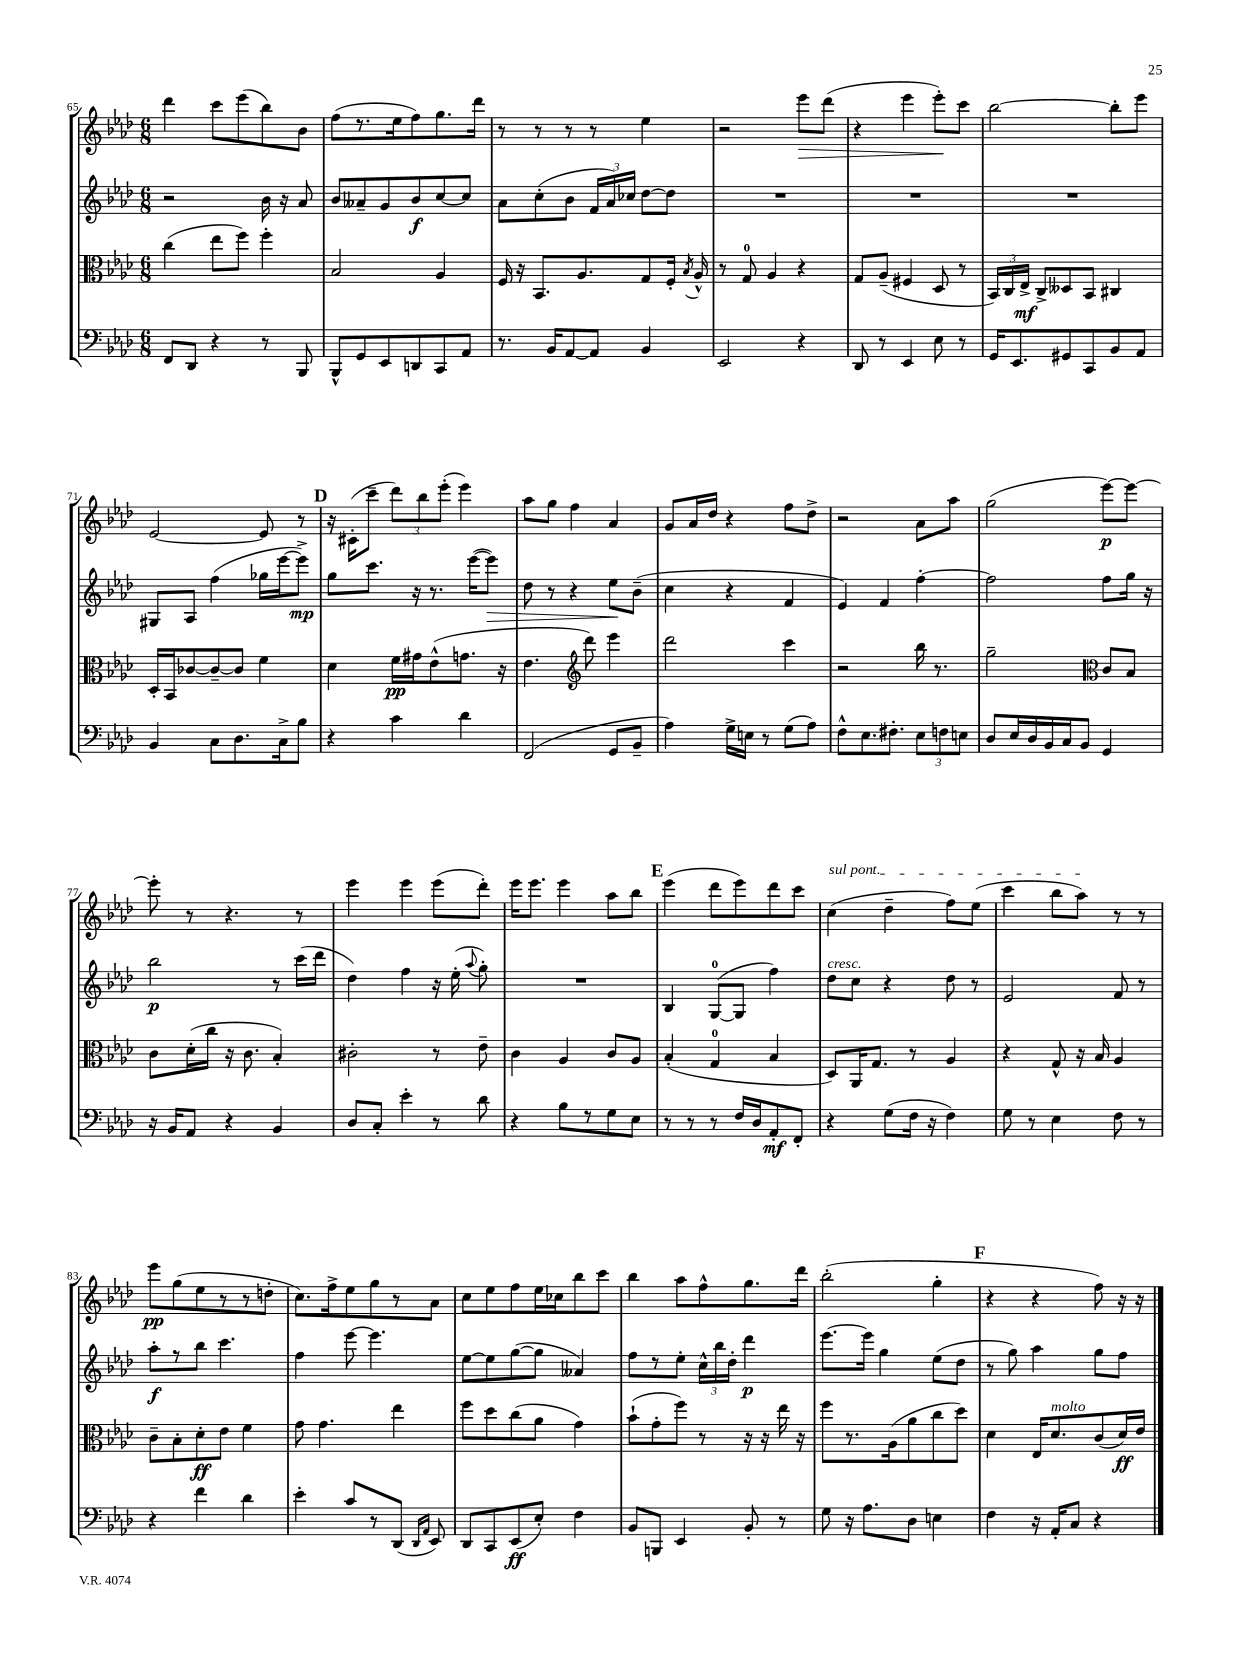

**kern	**dynam	**kern	**dynam	**kern	**dynam	**kern	**dynam
*part4	*part4	*part3	*part3	*part2	*part2	*part1	*part1
*staff4	*staff4	*staff3	*staff3	*staff2	*staff2	*staff1	*staff1
*clefF4	*	*clefC3	*	*clefG2	*	*clefG2	*
*k[b-e-a-d-]	*	*k[b-e-a-d-]	*	*k[b-e-a-d-]	*	*k[b-e-a-d-]	*
*M6/8	*	*M6/8	*	*M6/8	*	*M6/8	*
=65	=65	=65	=65	=65	=65	=65	=65
8FF/L	.	(4cc\	.	2r	.	4ddd-\	.
8DD-/J	.	.	.	.	.	.	.
4r	.	8ee-\L	.	.	.	8ccc\L	.
.	.	8ff\J)	.	.	.	(8eee-\	.
8r	.	4ff'\	.	16b-\	.	8bb-\)	.
.	.	.	.	16r	.	.	.
8BBB-/	.	.	.	8a-/	.	8b-\J	.
=66	=66	=66	=66	=66	=66	=66	=66
8BBB-^^/L	.	2B-/	.	8b-/L	.	(8ff\L	.
8GG/	.	.	.	8a--X~/	.	8.r	.
8EE-/	.	.	.	8g/	.	.	.
.	.	.	.	.	.	16ee-\k	.
8DDn/	.	.	.	8b-/	f	8ff\)	.
8CC/	.	4A-/	.	[8cc/	.	8.gg\	.
8AA-/J	.	.	.	8cc/J]	.	.	.
.	.	.	.	.	.	16ddd-\Jk	.
=67	=67	=67	=67	=67	=67	=67	=67
8.r	.	16F/	.	8a-\L	.	8r	.
.	.	16r	.	.	.	.	.
.	.	8.BB-/L	.	(8cc'\	.	8r	.
16BB-/KL	.	.	.	.	.	.	.
[8AA-/	.	.	.	8b-\J	.	8r	.
.	.	8.A-/	.	.	.	.	.
8AA-/J]	.	.	.	24f/LL	.	8r	.
.	.	.	.	24a-/)	.	.	.
.	.	.	.	24cc-X/JJ	.	.	.
4BB-/	.	8G/	.	[8dd-\L	.	4ee-\	.
.	.	16F'/Jk	.	8dd-\J]	.	.	.
.	.	8qB-/	.	.	.	.	.
.	.	16A-^^/	.	.	.	.	.
=68	=68	=68	=68	=68	=68	=68	=68
2EE-/	.	8r	.	2.r	.	2r	.
.	.	8G/	.	.	.	.	.
.	.	4A-/	.	.	.	.	.
!	!	!	!	!	!	!	!LO:HP:b
4r	.	4r	.	.	.	8eee-\L	>
.	.	.	.	.	.	(8ddd-\J	.
=69	=69	=69	=69	=69	=69	=69	=69
8DD-/	.	8G/L	.	2.r	.	4r	.
8r	.	(8A-~/J	.	.	.	.	.
4EE-/	.	4F#X/	.	.	.	4eee-\	.
8E-\	.	8D-/	.	.	.	8eee-'\L)	.
8r	.	8r	.	.	.	8ccc\J	]
=70	=70	=70	=70	=70	=70	=70	=70
16GG/KL	.	24BB-/LL)	.	2.r	.	[2bb-\	.
.	.	24C/	.	.	.	.	.
8.EE-/	.	.	.	.	.	.	.
.	.	24E-^/JJ	mf	.	.	.	.
.	.	8C^/L	.	.	.	.	.
8GG#X/	.	8D--X/	.	.	.	.	.
8CC/	.	8BB-/J	.	.	.	.	.
8BB-/	.	4C#X/	.	.	.	8bb-'\L]	.
8AA-/J	.	.	.	.	.	8eee-\J	.
!!LO:LB:g=z
=71	=71	=71	=71	=71	=71	=71	=71
4BB-/	.	16D-'/LL	.	8G#X/L	.	[2e-/	.
.	.	16BB-/J	.	.	.	.	.
.	.	[8c-X/	.	8A-/J	.	.	.
8C\L	.	8c-~/_	.	(4ff\	.	.	.
8.D-\	.	8c-/J]	.	.	.	.	.
.	.	4f\	.	16gg-X\LL	.	8e-/]	.
16C^\k	.	.	.	[16eee-\J	.	.	.
8B-\J	.	.	.	8eee-^\J])	mp	8r	.
!!LO:REH:place=s1:t=D
=72	=72	=72	=72	=72	=72	=72	=72
4r	.	4d-\	.	8gg\L	.	16r	.
.	.	.	.	.	.	(16c#X'\KL	.
.	.	.	.	8.ccc\J	.	8ccc~\J	.
4c\	.	16f\LL	pp	.	.	12ddd-\L)	.
.	.	16g#X\J	.	16r	.	.	.
.	.	.	.	.	.	12bb-\	.
.	.	(8e-^^\	.	8.r	.	.	.
.	.	.	.	.	.	(12eee-'\J	.
4d-\	.	8.gn\J	.	.	.	4eee-\)	.
.	.	.	.	([16eee-\KL	.	.	.
!	!	!	!	!	!LO:HP:b	!	!
.	.	.	.	8eee-\J])	>	.	.
.	.	16r	.	.	.	.	.
=73	=73	=73	=73	=73	=73	=73	=73
(2FF/	.	4.e-\	.	8dd-\	.	8aa-\L	.
.	.	.	.	8r	.	8gg\J	.
.	.	.	.	4r	.	4ff\	.
*	*	*clefG2	*	*	*	*	*
.	.	8ddd-\)	.	.	.	.	.
8GG/L	.	4eee-\	.	8ee-\L	.	4a-/	.
8BB-~/J	.	.	.	(8b-~\J	]	.	.
=74	=74	=74	=74	=74	=74	=74	=74
4A-\)	.	2ddd-\	.	4cc\	.	8g/L	.
.	.	.	.	.	.	16a-/L	.
.	.	.	.	.	.	16dd-/JJ	.
16G^\LL	.	.	.	4r	.	4r	.
16En\JJ	.	.	.	.	.	.	.
8r	.	.	.	.	.	.	.
(8G\L	.	4ccc\	.	4f/	.	8ff\L	.
8A-\J)	.	.	.	.	.	8dd-^\J	.
=75	=75	=75	=75	=75	=75	=75	=75
8F^^\L	.	2r	.	4e-/)	.	2r	.
8.E-\	.	.	.	.	.	.	.
.	.	.	.	4f/	.	.	.
8.F#X'\J	.	.	.	.	.	.	.
12E-\L	.	16bb-\	.	[4ff'\	.	8a-\L	.
.	.	8.r	.	.	.	.	.
12Fn\	.	.	.	.	.	.	.
.	.	.	.	.	.	8aa-\J	.
12En\J	.	.	.	.	.	.	.
=76	=76	=76	=76	=76	=76	=76	=76
8D-/L	.	2gg~\	.	2ff\]	.	(2gg\	.
16E-/L	.	.	.	.	.	.	.
16D-/	.	.	.	.	.	.	.
16BB-/	.	.	.	.	.	.	.
16C/J	.	.	.	.	.	.	.
8BB-/J	.	.	.	.	.	.	.
*	*	*clefC3	*	*	*	*	*
4GG/	.	8c/L	.	8ff\L	.	[8eee-\L)	p
.	.	8B-/J	.	16gg\Jk	.	8eee-\J_	.
.	.	.	.	16r	.	.	.
!!LO:LB:g=z
=77	=77	=77	=77	=77	=77	=77	=77
16r	.	8c\L	.	2bb-\	p	8eee-'\]	.
16BB-/KL	.	.	.	.	.	.	.
8AA-/J	.	(16d-'\L	.	.	.	8r	.
.	.	16cc\JJ	.	.	.	.	.
4r	.	16r	.	.	.	4.r	.
.	.	8.c\	.	.	.	.	.
4BB-/	.	4B-'/)	.	8r	.	.	.
.	.	.	.	(16ccc\LL	.	8r	.
.	.	.	.	16ddd-\JJ	.	.	.
=78	=78	=78	=78	=78	=78	=78	=78
8D-/L	.	2c#X'\	.	4dd-\)	.	4eee-\	.
8C'/J	.	.	.	.	.	.	.
4e-'\	.	.	.	4ff\	.	4eee-\	.
8r	.	8r	.	16r	.	(8eee-\L	.
.	.	.	.	(16ee-'\	.	.	.
.	.	.	.	8qqaa-/	.	.	.
8d-\	.	8e-~\	.	8gg'\)	.	8ddd-'\J)	.
=79	=79	=79	=79	=79	=79	=79	=79
4r	.	4c\	.	2.r	.	16eee-\KL	.
.	.	.	.	.	.	8.eee-\J	.
8B-\L	.	4A-/	.	.	.	4eee-\	.
8r	.	.	.	.	.	.	.
8G\	.	8c/L	.	.	.	8aa-\L	.
8E-\J	.	8A-/J	.	.	.	8bb-\J	.
!!LO:REH:place=s1:t=E
=80	=80	=80	=80	=80	=80	=80	=80
8r	.	(4B-'/	.	4B-/	.	(4eee-\	.
8r	.	.	.	.	.	.	.
8r	.	4G/	.	([8G/L	.	8ddd-\L	.
16F/LL	.	.	.	8G/J]	.	8eee-\)	.
16D-/J	.	.	.	.	.	.	.
8AA-'/	mf	4B-/	.	4ff\)	.	8ddd-\	.
8FF'/J	.	.	.	.	.	8ccc\J	.
=81	=81	=81	=81	=81	=81	=81	=81
!	!	!	!	!	!	!LO:TX:a:i:t=sul pont.	!
!	!	!	!	!LO:TX:a:i:t=cresc.	!	!	!
4r	.	8D-/L)	.	8dd-\L	.	(4cc\	.
.	.	16AA-/K	.	8cc\J	.	.	.
.	.	8.G/J	.	.	.	.	.
(8G\L	.	.	.	4r	.	4dd-~\	.
16F\Jk	.	8r	.	.	.	.	.
16r	.	.	.	.	.	.	.
4F\)	.	4A-/	.	8dd-\	.	8ff\L)	.
.	.	.	.	8r	.	(8ee-\J	.
=82	=82	=82	=82	=82	=82	=82	=82
8G\	.	4r	.	2e-/	.	4ccc\	.
8r	.	.	.	.	.	.	.
4E-\	.	8G^^/	.	.	.	8bb-\L	.
.	.	16r	.	.	.	8aa-\J)	.
.	.	16B-/	.	.	.	.	.
8F\	.	4A-/	.	8f/	.	8r	.
8r	.	.	.	8r	.	8r	.
!!LO:LB:g=z
=83	=83	=83	=83	=83	=83	=83	=83
4r	.	8c~\L	.	8aa-'\L	f	8eee-\L	pp
.	.	8B-'\	.	8r	.	(8gg\	.
4f\	.	8d-'\	ff	8bb-\J	.	8ee-\	.
.	.	8e-\J	.	4.ccc\	.	8r	.
4d-\	.	4f\	.	.	.	8r	.
.	.	.	.	.	.	8ddn'\J	.
=84	=84	=84	=84	=84	=84	=84	=84
4e-'\	.	8g\	.	4ff\	.	8.cc\L)	.
.	.	4.g\	.	.	.	.	.
.	.	.	.	.	.	16ff^\k	.
8c/L	.	.	.	[8eee-\	.	8ee-\	.
8r	.	.	.	4.eee-\]	.	8gg\	.
(8DD-/J	.	4ee-\	.	.	.	8r	.
16qqDD-/LL	.	.	.	.	.	.	.
16qqAA-/JJ	.	.	.	.	.	.	.
8EE-/)	.	.	.	.	.	8a-\J	.
=85	=85	=85	=85	=85	=85	=85	=85
8DD-/L	.	8ff\L	.	[8ee-\L	.	8cc\L	.
8CC/	.	8dd-\	.	8ee-\]	.	8ee-\	.
(8EE-/	ff	(8cc\	.	([8gg\	.	8ff\	.
8E-'/J)	.	8a-\J	.	8gg\J]	.	16ee-\L	.
.	.	.	.	.	.	16cc-X\J	.
4F\	.	4g\)	.	4a--X/)	.	8bb-\	.
.	.	.	.	.	.	8ccc\J	.
=86	=86	=86	=86	=86	=86	=86	=86
8BB-/L	.	(8b-`\L	.	8ff\L	.	4bb-\	.
8BBBn/J	.	8g'\	.	8r	.	.	.
4EE-/	.	8ff\J)	.	8ee-'\J	.	8aa-\L	.
.	.	8r	.	24cc^^\LL	.	8ff^^\	.
.	.	.	.	24bb-\	.	.	.
.	.	.	.	24dd-'\JJ	.	.	.
8BB-'/	.	16r	.	4ddd-\	p	8.gg\	.
.	.	16r	.	.	.	.	.
8r	.	16ee-\	.	.	.	.	.
.	.	16r	.	.	.	16ddd-\Jk	.
=87	=87	=87	=87	=87	=87	=87	=87
8G\	.	8ff\L	.	[8.eee-\L	.	(2bb-'\	.
16r	.	8.r	.	.	.	.	.
8.A-\L	.	.	.	16eee-\Jk]	.	.	.
.	.	.	.	4gg\	.	.	.
.	.	(16A-\k	.	.	.	.	.
8D-\J	.	8a-\	.	.	.	.	.
4En\	.	8cc\	.	(8ee-\L	.	4gg'\	.
.	.	8dd-\J)	.	8dd-\J	.	.	.
!!LO:REH:place=s1:t=F
=88	=88	=88	=88	=88	=88	=88	=88
4F\	.	4d-\	.	8r	.	4r	.
.	.	.	.	8gg\)	.	.	.
16r	.	16E-/KL	.	4aa-\	.	4r	.
!	!	!LO:TX:a:i:t=molto	!	!	!	!	!
16AA-'/KL	.	8.d-/	.	.	.	.	.
8C/J	.	.	.	.	.	.	.
4r	.	(8c/	.	8gg\L	.	8ff\)	.
.	.	16d-/L)	ff	8ff\J	.	16r	.
.	.	16e-/JJ	.	.	.	16r	.
==	==	==	==	==	==	==	==
*-	*-	*-	*-	*-	*-	*-	*-
